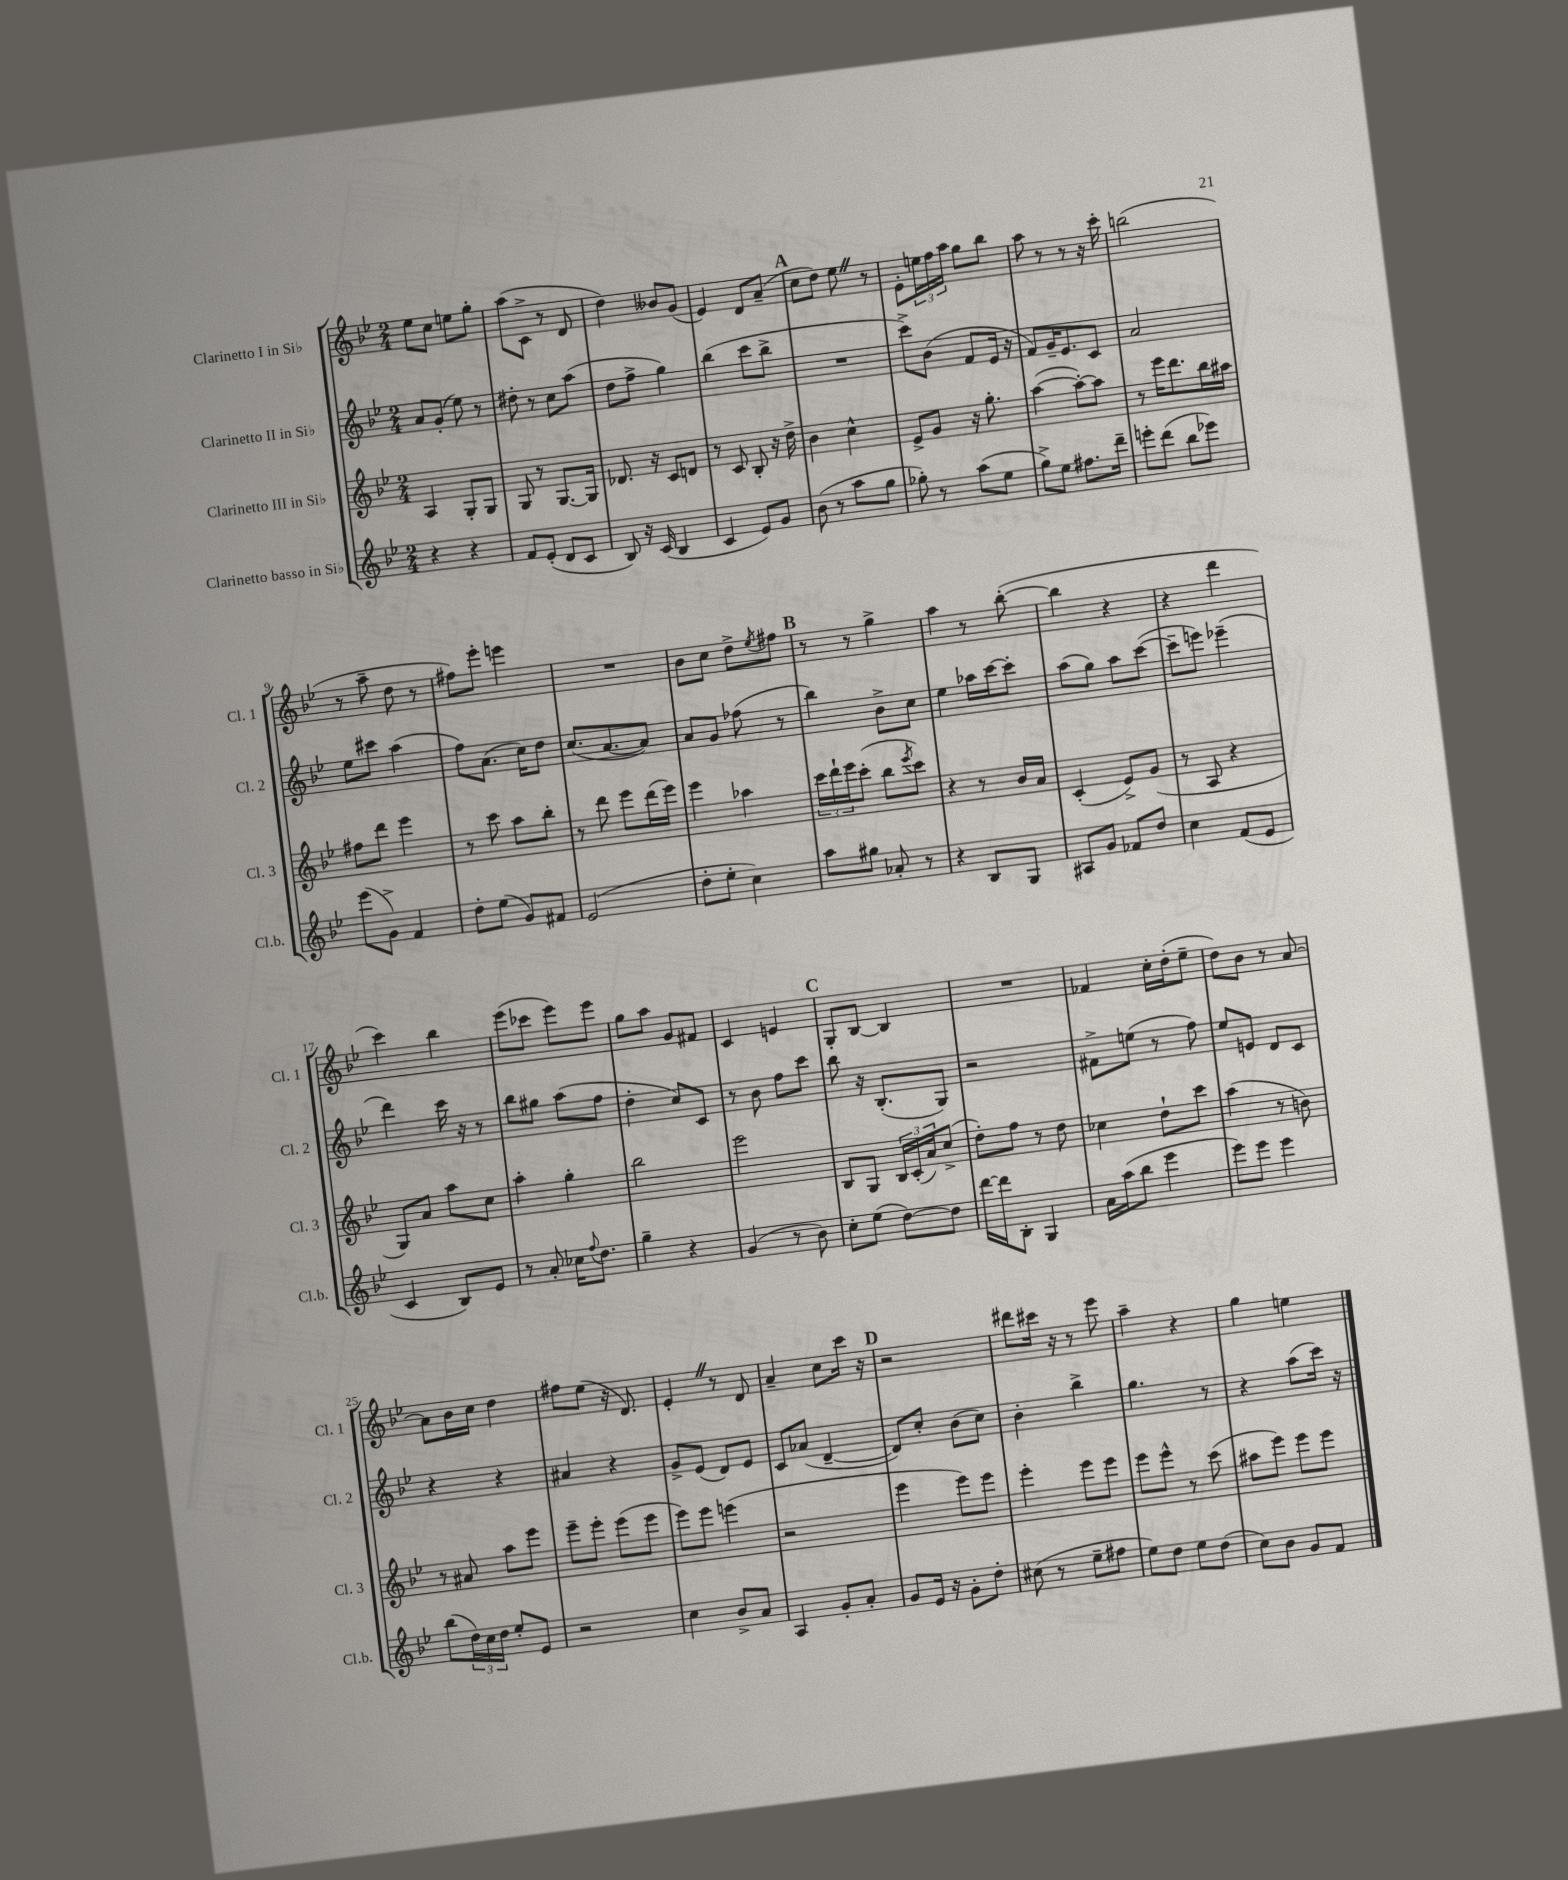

**kern	**kern	**kern	**kern
*part4	*part3	*part2	*part1
*staff4	*staff3	*staff2	*staff1
*I"Clarinetto basso in Si♭	*I"Clarinetto III in Si♭	*I"Clarinetto II in Si♭	*I"Clarinetto I in Si♭
*I'Cl.b.	*I'Cl. 3	*I'Cl. 2	*I'Cl. 1
*clefG2	*clefG2	*clefG2	*clefG2
*k[b-e-]	*k[b-e-]	*k[b-e-]	*k[b-e-]
*M2/4	*M2/4	*M2/4	*M2/4
=1	=1	=1	=1
4r	4A/	8a/L	8ee-\L
.	.	(8g'/J	8cc\J
4r	8G'/L	8ee-\)	8een\L
.	8G/J	8r	8gg'\J
=2	=2	=2	=2
8f/L	8G/	8dd#X'\	(8aa\L
(8e-'/J	8r	8r	8c^\J
8d/L	[8.G/L	8cc\L	8r
8c/J	.	(8aa\J	8d/
.	16G/Jk]	.	.
=3	=3	=3	=3
8B-/)	8.d-X/	8dd\L	4dd\)
16r	.	8ff^\J	.
(16c/	16r	.	.
4B-/	8c/L	4gg\)	8b--X/L
.	8dn/J	.	(8g/J
=4	=4	=4	=4
4c/	8r	(4bb-\	4e-/)
.	8c/	.	.
8e-/L)	8B-'/	8ccc\L	8d/L
8g/J	16r	8bb-^\J	(8a~/J
.	16dd^\	.	.
!!LO:REH:place=s1:t=A
=5	=5	=5	=5
(8b-\	4b-\	2r	8cc\L
8r	.	.	8dd\J)
8aa\L	4cc^^\	.	8ee-Z\
8gg\J	.	.	8r
=6	=6	=6	=6
8gg-X'\)	8e-^/L	8ccc^\L)	8e-'\L
8r	8g/J	(8b-\J	24een\L
.	.	.	24ff\
.	.	.	24aa\JJ
(8aa\L	16r	8f/L	8gg\L
.	8.gg'\	.	.
8ee-\J	.	16e-/Jk	8bb-\J
.	.	16r	.
=7	=7	=7	=7
8gg^\L)	([4aa\	8f/L)	8aa\
8ee-\J	.	16g~/K	8r
.	.	8.e-/	.
8.ff#X\L	8aa'\L_)	.	8r
.	8aa\J]	8c/J	16r
16ddd~\Jk	.	.	16ccc'\
=8	=8	=8	=8
8eeen'\L	8r	2a/	(2bbn\
(8ddd\J	16eee-\KL	.	.
.	8.ddd\	.	.
8bb-\L	.	.	.
8eee-X\J)	16bb-\L	.	.
.	16aa#X\JJ	.	.
!!LO:LB:g=z
=9	=9	=9	=9
(8eee-\L	8ff#X\L	8ee-\L	8r
8g^\J)	8ddd\J	8ccc#X\J	8aa~\
4f/	4eee-\	(4aa\	8dd\
.	.	.	8r
=10	=10	=10	=10
8dd'\L	8r	8ff\L)	8ff#X\L)
(8ee-\J	8ccc\	(8.a\J	8eee-'\J
8g/L)	8aa\L	.	4eeen\
.	.	16cc\KL)	.
8f#X/J	8bb-'\J	8dd\J	.
=11	=11	=11	=11
(2e-/	8r	(8.cc/L	2r
.	8ddd\	.	.
.	.	[8.a/	.
.	8eee-\L	.	.
.	(16ddd\L	8a/J])	.
.	16eee-\JJ)	.	.
=12	=12	=12	=12
8dd'\L	4eee-\	8a/L	8b-\L
8ee-'\J	.	8g/J	8cc\J
4cc\)	4aa-X\	(8ff-X\	8dd^\L
.	.	.	8qee-/
.	.	8r	8ff#X\J
!!LO:REH:place=s1:t=B
=13	=13	=13	=13
8aa\L	24ccc\LL	4bb-\)	8r
.	24ddd`\	.	.
.	24eee-\J	.	.
8gg#X\J	(8ccc'\J	.	8r
8a-X'/	8bb-\L	8b-^\L	4gg^\
.	8qeee-/	.	.
8r	8ccc\J)	8cc\J	.
=14	=14	=14	=14
4r	4r	4ee-\	4aa\
8B-/L	8r	16aa-X\LL	8r
.	.	[16ccc\J	.
8G/J	16b-/LL	8ccc'\J]	([8bb-'\
.	16a/JJ	.	.
=15	=15	=15	=15
8A#X/L	(4c'/	(8aa\L	4bb-\]
8g/J	.	8gg\J)	.
8f-X/L	8e-^/L)	8aa\L	4r
8dd/J	(8g/J	([8ccc\J	.
=16	=16	=16	=16
4cc\	8r	8ccc~\L]	4r
.	8A/	8eeen\J)	.
(8f/L	4r	(4eee-X~\	4ddd\
8e-/J	.	.	.
!!LO:LB:g=z
=17	=17	=17	=17
4c/	8G/L)	4ddd\)	4ccc\)
.	8a/J	.	.
8B-/L)	8aa\L	16ccc\	4bb-\
.	.	16r	.
8e-/J	8cc\J	8r	.
=18	=18	=18	=18
8r	4aa'\	8bb-\L	(8eee-\L
8a'/	.	8gg#X\J	8ccc-X\J
16cc-X\KL	4gg'\	(8aa\L	8eee-\L)
8qqff/	.	.	.
8.dd\J	.	.	.
.	.	8ff\J	8eee-\J
=19	=19	=19	=19
4gg~\	2bb-\	4dd'\	8gg\L
.	.	.	8aa\J
4r	.	8cc/L)	8g/L
.	.	8c/J	8f#X/J
=20	=20	=20	=20
(4g/	2eee-\	8r	4c/
.	.	8b-\	.
8r	.	8ff\L	4en/
8b-\)	.	8ccc\J	.
!!LO:REH:place=s1:t=C
=21	=21	=21	=21
8cc'\L	8B-/L	8bb-\	8G'/L
(8ee-\J	8G/J	16r	[8B-/J
.	.	(8.B-'/L	.
[8dd\L)	24B-/LL	.	4B-/]
.	(24c'/	.	.
.	24a/J)	.	.
8dd\J]	(8cc^/J	8G/J)	.
=22	=22	=22	=22
[16ddd\LL	8dd'\L)	2r	2r
16ddd\J]	.	.	.
8B-'\J	8ff\J	.	.
4G/	8r	.	.
.	8dd\	.	.
=23	=23	=23	=23
16a\LL	4cc-X\	8f#X^\L	4f-X/
(16aa\J	.	.	.
8bb-\J	.	(8een\J	.
4eee-\	8dd`\L	8r	16cc'\LL
.	.	.	(16dd'\J
.	8ccc\J	8ff\)	8ee-~\J
=24	=24	=24	=24
8eee-\L)	(4aa\	8ee-/L	8dd\L)
8eee-\J	.	8en/J	8b-\J
4eee-\	8r	8d/L	8r
.	8bn\)	8c/J	[8a/
!!LO:LB:g=z
=25	=25	=25	=25
(8bb-\L	8r	4r	8a\L]
24dd\L)	8a#X/	.	16b-\L
24cc\	.	.	.
.	.	.	16cc\JJ
24dd\JJ	.	.	.
8ee-'/L	8aa\L	4r	4dd\
8e-/J	8eee-\J	.	.
=26	=26	=26	=26
2r	8eee-~\L	4a#X/	8ff#X\L
.	8eee-'\J	.	(8ee-\J
.	(8eee-\L	4r	16r
.	.	.	8.d/)
.	8eee-\J	.	.
=27	=27	=27	=27
4cc\	8eee-\L)	8g^/L	4e-'Z/
.	8eee-\J	(8e-/J	.
8b-^/L	(4eeen\	8d/L)	8r
8a/J	.	8e-/J	8d/
=28	=28	=28	=28
4A/	2r	8c/L	4a~/
.	.	(8a-X/J	.
8g'/L	.	[4d~/	8cc\L
8a'/J	.	.	16ccc\Jk
.	.	.	16r
!!LO:REH:place=s1:t=D
=29	=29	=29	=29
8g/L	4eee-\	8d/L])	2r
16e-/Jk	.	8cc'/J	.
16r	.	.	.
8g'\L	8eee-\L)	(8b-\L	.
8dd'\J	8eee-\J	8cc\J)	.
=30	=30	=30	=30
(8cc#X\	4eee-'\	4b-'\	8ddd#X\L
8r	.	.	16ccc#X\Jk
.	.	.	16r
8ee-~\L	8eee-\L	4bb-^\	8r
8ff#X\J	8eee-\J	.	8eee-\
=31	=31	=31	=31
8ee-\L)	8eee-\L	4.gg\	4aa~\
8dd\J	8eee-^^\J	.	.
8ee-\L	8r	.	4r
(8dd\J	(8ccc\	8r	.
=32	=32	=32	=32
8cc\L)	8aa#X\L	4r	4gg\
8b-\J	8eee-\J)	.	.
8g/L	8eee-\L	(8aa\L	4een\
8f/J	8eee-\J	16ccc\Jk)	.
.	.	16r	.
==	==	==	==
*-	*-	*-	*-
